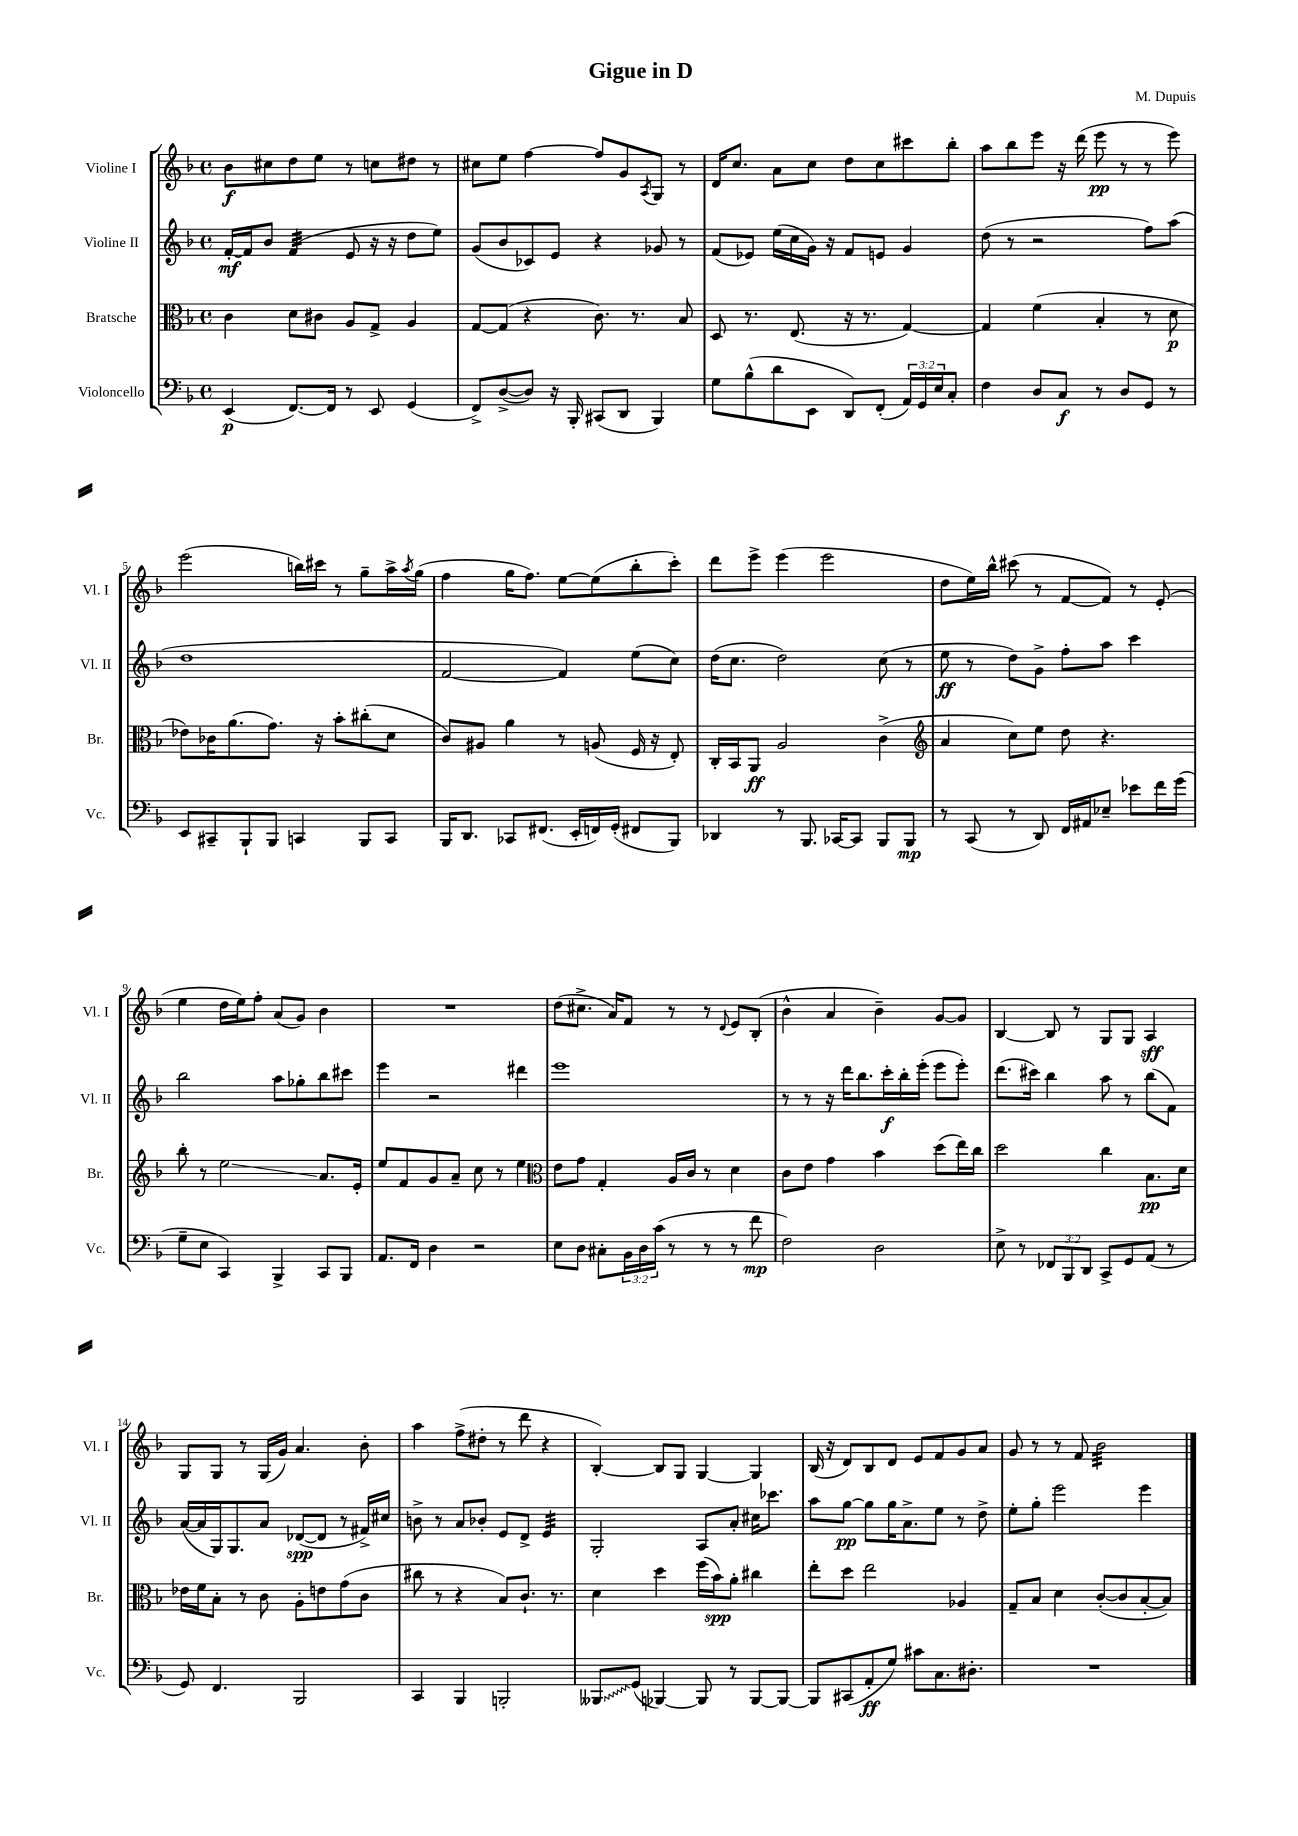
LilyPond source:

\header { title = "Gigue in D" composer = "M. Dupuis" }
<<
\new StaffGroup <<
\new Staff = "s0" \with { instrumentName = "Violine I" shortInstrumentName = "Vl. I" } {
    \clef treble \key f \major \defaultTimeSignature \time 4/4
    bes'8\f cis''8 d''8 e''8 r8 c''8 dis''8 r8 |
    cis''8 e''8 f''4~ f''8 g'8 \acciaccatura { a8 } g8 r8 |
    d'16 c''8. a'8 c''8 d''8 c''8 cis'''8 bes''8-. |
    a''8 bes''8 e'''8 r16 d'''16( e'''8\pp r8 r8 e'''8) |
    e'''2( b''16) cis'''16 r8 g''8-- a''16-> \acciaccatura { a''8 } g''16( |
    f''4 g''16 f''8.) e''8~ e''8( bes''8-. c'''8-.) |
    d'''8 e'''8-> e'''4( e'''2 |
    d''8 e''16) bes''16-^ cis'''8( r8 f'8~ f'8) r8 e'8-.( |
    e''4 d''16 e''16) f''8-. a'8( g'8) bes'4 |
    R1 |
    d''8( cis''8.-> a'16) f'8 r8 r8 \appoggiatura { d'8 } e'8 bes8-.( |
    bes'4-^ a'4 bes'4--) g'8~ g'8 |
    bes4~ bes8 r8 g8 g8 a4\sff |
    g8 g8 r8 g16( g'16) a'4. bes'8-. |
    a''4 f''8->( dis''8-. r8 d'''8 r4 |
    bes4~-.) bes8 g8 g4~ g4 |
    bes16( r16 d'8) bes8 d'8 e'8 f'8 g'8 a'8 |
    g'8 r8 r8 f'8 bes'2:32 \bar "|." |
}
\new Staff = "s1" \with { instrumentName = "Violine II" shortInstrumentName = "Vl. II" } {
    \clef treble \key f \major \defaultTimeSignature \time 4/4
    f'16~-.\mf f'16 bes'8 f'4:32( e'8 r16 r16 d''8 e''8) |
    g'8( bes'8 ces'8) e'8 r4 ges'8 r8 |
    f'8( ees'8) e''16( c''16 g'16) r16 f'8 e'8 g'4 |
    d''8( r8 r2 f''8) a''8( |
    d''1 |
    f'2~ f'4) e''8( c''8) |
    d''16( c''8. d''2) c''8( r8 |
    e''8\ff r8 d''8) g'8-> f''8-. a''8 c'''4 |
    bes''2 a''8 ges''8-. bes''8 cis'''8 |
    e'''4 r2 dis'''4 |
    e'''1 |
    r8 r8 r16 d'''16 bes''8. c'''16-.\f bes''16-. e'''16-.( e'''8 e'''8-.) |
    d'''8.( cis'''16) bes''4 a''8 r8 bes''8( f'8) |
    a'16~( a'16 g16) g8. a'8 des'8~\spp( des'8 r8 fis'16->) cis''16 |
    b'8-> r8 a'8 bes'8-. e'8 d'8-> e'4:32 |
    g2-. a8 a'8-. cis''16 ces'''8. |
    a''8 g''8~\pp g''8 g''16 a'8.-> e''8 r8 d''8-> |
    e''8-. g''8-. e'''2 e'''4 \bar "|." |
}
\new Staff = "s2" \with { instrumentName = "Bratsche" shortInstrumentName = "Br." } {
    \clef alto \key f \major \defaultTimeSignature \time 4/4
    c'4 d'8 cis'8 a8 g8-> a4 |
    g8~ g8( r4 c'8.) r8. bes8 |
    d8 r8. e8.( r16 r8. g4~) |
    g4 f'4( bes4-. r8 d'8\p |
    ees'8) ces'16 a'8.( g'8.) r16 bes'8-. cis''8-.( d'8 |
    c'8) ais8 a'4 r8 a8( f16 r16 e8-.) |
    c16-. bes,16 a,8\ff a2 c'4->( |
    \clef treble a'4 c''8) e''8 d''8 r4. |
    bes''8-. r8 e''2\glissando a'8. e'16-. |
    e''8 f'8 g'8 a'8-- c''8 r8 e''4 |
    \clef alto e'8 g'8 g4-. a16 c'16 r8 d'4 |
    c'8 e'8 g'4 bes'4 d''8( e''16) c''16 |
    d''2 c''4 bes8.\pp d'16 |
    ees'16 f'16 bes8-. r8 c'8 a8-. e'8 g'8( c'8 |
    cis''8 r8 r4 bes8) c'8.-! r8. |
    d'4 d''4 f''16( bes'16\spp) a'8-. cis''4 |
    e''8-. d''8 e''2 aes4 |
    g8-- bes8 d'4 c'8~-.( c'8 bes8~-. bes8) \bar "|." |
}
\new Staff = "s3" \with { instrumentName = "Violoncello" shortInstrumentName = "Vc." } {
    \clef bass \key f \major \defaultTimeSignature \time 4/4 \override Staff.TupletNumber.text = #tuplet-number::calc-fraction-text
    e,4\p( f,8.~) f,16 r8 e,8 g,4( |
    f,8->) d8~->( d8) r16 bes,,16-. cis,8( d,8 bes,,4) |
    g8 bes8-^( d'8 e,8 d,8) f,8-.( \tuplet 3/2 { a,16) g,16 e16 } c8-. |
    f4 d8 c8\f r8 d8 g,8 r8 |
    e,8 cis,8-- bes,,8-! bes,,8 c,4 bes,,8 c,8 |
    bes,,16 d,8. ces,8 fis,8.( e,16-. f,16) g,16-.( fis,8 bes,,8) |
    des,4 r8 bes,,8. ces,16~ ces,8 bes,,8 bes,,8\mp |
    r8 c,8( r8 d,8) f,16 ais,16 ees8-- ees'8 f'16 g'16( |
    g8-- e8 c,4) bes,,4-> c,8 bes,,8 |
    a,8. f,16 d4 r2 |
    e8 d8 cis8-. \tuplet 3/2 { bes,16 d16 c'16( } r8 r8 r8 f'8\mp |
    f2) d2 |
    e8-> r8 \tuplet 3/2 { fes,8 bes,,8 d,8 } c,8-> g,8 a,8( r8 |
    g,8) f,4. bes,,2 |
    c,4 bes,,4 b,,2-. |
    \once \override Glissando.style = #'zigzag beses,,8\glissando g,8( bes,,4~) bes,,8 r8 bes,,8~ bes,,8~ |
    bes,,8 cis,8( a,8-.\ff g8) cis'8 c8. dis8.-. |
    R1 \bar "|." |
}
>>
>>
